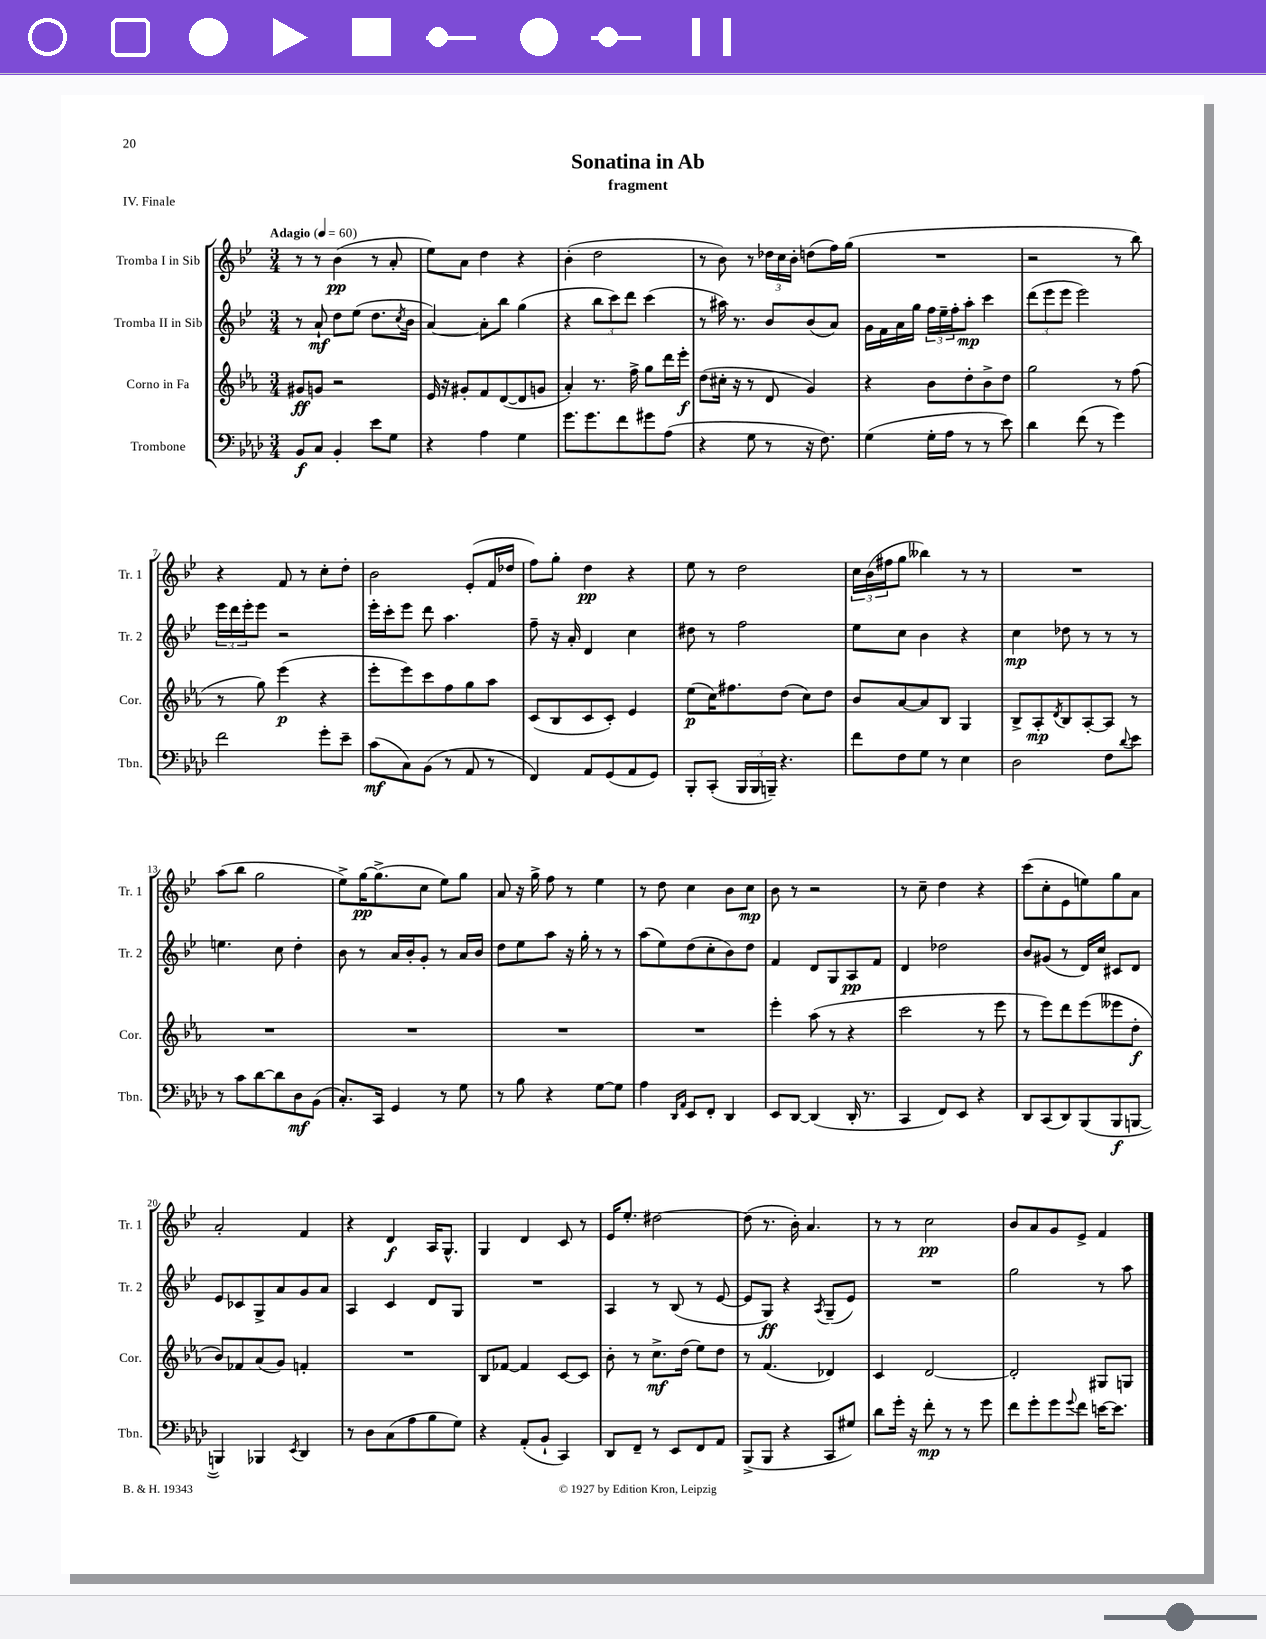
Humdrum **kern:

**kern	**kern	**kern	**kern
*staff4	*staff3	*staff2	*staff1
*clefF4	*clefG2	*clefG2	*clefG2
*k[b-e-a-d-]	*k[b-e-a-]	*k[b-e-]	*k[b-e-]
*M3/4	*M3/4	*M3/4	*M3/4
*MM60	*MM60	*MM60	*MM60
8BB-	8g#	8r	8r
8C	8g	8a`	8r
4BB-'	2r	8dd	(4b-
.	.	(8ee-	.
8e-	.	8.dd	8r
8G	.	.	8a'
.	.	8qcc	.
.	.	16b-	.
=	=	=	=
4r	16e-	[4a)	8ee-)
.	16r	.	.
.	8g#'	.	8a
4A-	8f	8a']	4dd
.	([8d	8bb-	.
4G	8d]	(4gg	4r
.	8g	.	.
=	=	=	=
8.g	4a-')	4r	(4b-'
8.g	.	.	.
.	8.r	12bb-	2dd
.	.	12ccc)	.
8f	.	.	.
.	.	12ddd	.
.	16ff^	.	.
8g#	8gg	(4ccc	.
(8A-	16ddd	.	.
.	16eee-'	.	.
=	=	=	=
4r	(8dd	8r	8r
.	16cc#'	16aa#)	8b-)
.	16r	8.r	.
8G	8r	.	8r
8r	8d	8b-	24dd-
.	.	.	24cc
.	.	.	24b-'
16r	4g)	(8b-	(8dd
8.F)	.	.	.
.	.	8a)	16ff)
.	.	.	(16gg
=	=	=	=
(4G	4r	16g	2.r
.	.	16f	.
.	.	16a	.
.	.	16gg	.
16G'	8b-	24ff	.
.	.	24ee-~	.
16A-	.	.	.
.	.	24ff'	.
8r	8dd'	8aa'	.
8r	8b-^	4ccc	.
8e-)	8dd	.	.
=	=	=	=
4d-	2gg	(12ddd	2r
.	.	12eee-	.
.	.	12eee-	.
(8f	.	2eee-)	.
8r	.	.	.
4g)	8r	.	8r
.	(8ff	.	8bb-)
=	=	=	=
2f	8r	24eee-	4r
.	.	24ddd	.
.	.	24eee-'	.
.	8gg)	8eee-	.
.	(4eee-	2r	8f
.	.	.	8r
8g'	4r	.	8cc'
8e-~	.	.	8dd'
=	=	=	=
(8c	8eee-'	16eee-'	2b-
.	.	16ccc'	.
8C)	8eee-)	8eee-	.
(8BB-	8ccc	8ddd	.
8r	8ff	4.aa	.
8AA-	8gg	.	(8e-'
8r	8aa-	.	16f
.	.	.	16dd-
=	=	=	=
4FF)	(8c	8ff~	8ff)
.	8B-	16r	8gg'
.	.	16a'	.
8AA-	8c	4d	4dd
(8GG	8c')	.	.
8AA-	4e-	4cc	4r
8GG)	.	.	.
=	=	=	=
8BBB-'	(8ee-	8dd#	8ee-
(8CC'	16cc)	8r	8r
.	8.ff#	.	.
24BBB-	.	2ff	2dd
24BBB-	.	.	.
24BBB~)	.	.	.
4.r	(8dd	.	.
.	8cc)	.	.
.	8dd	.	.
=	=	=	=
8f	8b-	8ee-	24cc
.	.	.	(24b-
.	.	.	24ff#
8F	[8a-	8cc	8gg
8G	8a-]	4b-	4bb--)
8r	8B-	.	.
4E-	4G	4r	8r
.	.	.	8r
=	=	=	=
2D-	8B-^	4cc	2.r
.	8A-'	.	.
.	8qd	.	.
.	8B-	8dd-	.
.	[8A-'	8r	.
8F	8A-]	8r	.
8qqd-	.	.	.
8e-	8r	8r	.
=	=	=	=
8r	2.r	4.ee	(8aa
8c	.	.	8bb-
[8d-	.	.	2gg
8d-]	.	8cc	.
8D-	.	4dd'	.
(8BB-	.	.	.
=	=	=	=
8.C')	2.r	8b-	8ee-^)
.	.	8r	[16gg
16CC	.	.	(8.gg^]
4GG	.	16a	.
.	.	16b-'	.
.	.	8g'	8cc
8r	.	8r	8ee-)
8G	.	16a	8gg
.	.	16b-	.
=	=	=	=
8r	2.r	8dd	8a
8B-	.	8ee-	16r
.	.	.	16gg^
4r	.	8aa	8ff
.	.	16r	8r
.	.	16gg'	.
[8G	.	8r	4ee-
8G]	.	8r	.
=	=	=	=
4A-	2.r	(8aa	8r
.	.	8ee-)	8dd
16qqDD-	.	.	.
16qqAA-	.	.	.
8EE-	.	(8dd	4cc
8FF'	.	8cc'	.
4DD-	.	8b-)	8b-
.	.	8dd	8cc
=	=	=	=
8EE-	4eee-'	4f	8b-
[8DD-	.	.	8r
(4DD-]	(8aa-	8d	2r
.	8r	8G	.
16DD-'	4r	8A	.
8.r	.	.	.
.	.	8f	.
=	=	=	=
4CC	2ccc	4d	8r
.	.	.	8cc~
8FF)	.	2dd-	4dd
8EE-	.	.	.
4r	8r	.	4r
.	8eee-	.	.
=	=	=	=
8DD-	8r	8b-	(8ccc
(8CC	8eee-)	(8g#	8cc'
8DD-)	8ddd	8r	8e-
(8BBB-	(8eee-	16d)	8ee)
.	.	16cc	.
8BBB-	8eee--	8c#	8gg
[8BBB	8dd'	8d	8a
=	=	=	=
4BBB])	8b-)	8e-	2a'
.	8f-	8c-	.
4BBB-	(8a-	8G^	.
.	8g)	8a	.
8qEE-	.	.	.
4DD-	4f'	8g	4f
.	.	8a	.
=	=	=	=
8r	2.r	4A	4r
8D-	.	.	.
(8C	.	4c	4d
8A-	.	.	.
8B-	.	8d	16A
.	.	.	8.G^^
8G)	.	8G	.
=	=	=	=
4r	8B-	2.r	4G
.	[8f-	.	.
(8AA-'	4f-]	.	4d
8BB-`	.	.	.
4CC)	[8c	.	8c
.	8c]	.	8r
=	=	=	=
8DD-	8b-'	4A	16e-
.	.	.	8.ee-'
8FF~	8r	.	.
8r	8.cc^	8r	[2dd#
8EE-	.	(8B-	.
.	(16dd	.	.
8FF	8ee-)	8r	.
8AA-	8dd	[8e-	.
=	=	=	=
(8BBB-^	8r	8e-]	(8dd#]
8BBB-	(4.f	8G)	8.r
4r	.	4r	.
.	.	.	16b-')
.	.	.	4.a
.	.	8qA	.
8CC	4d-)	(8G~	.
8G#)	.	8e-)	.
=	=	=	=
8d-	4c	2.r	8r
16g'	.	.	8r
16r	.	.	.
8f'	[2d	.	2cc
8r	.	.	.
8r	.	.	.
8g	.	.	.
=	=	=	=
8f	2d']	2gg	8b-
8g'	.	.	8a
8g	.	.	8g
8qqg	.	.	.
8f	.	.	8e-^
[16e	8G#	8r	4f
8.e]	.	.	.
.	8G	8aa	.
==	==	==	==
*-	*-	*-	*-
